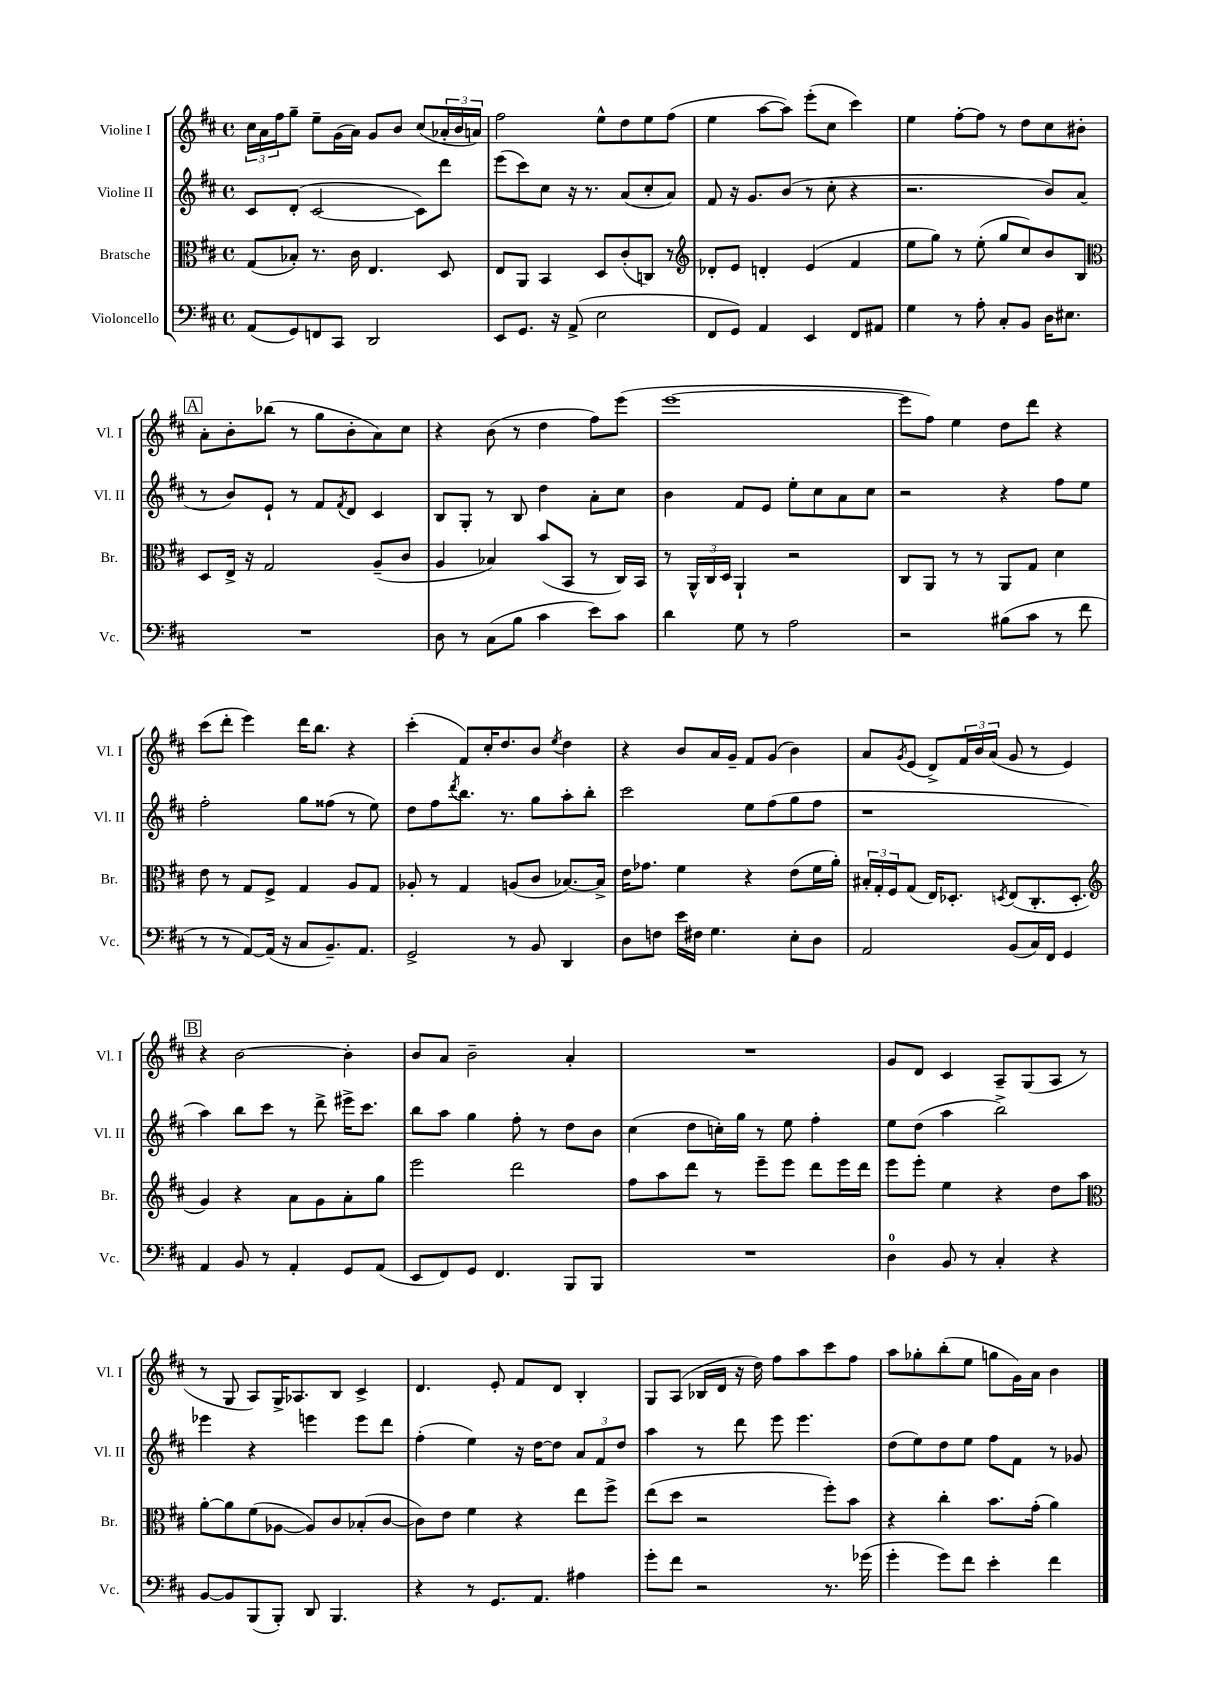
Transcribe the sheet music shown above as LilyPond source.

<<
\new StaffGroup <<
\new Staff = "s0" \with { instrumentName = "Violine I" shortInstrumentName = "Vl. I" } {
    \clef treble \key d \major \defaultTimeSignature \time 4/4
    \tuplet 3/2 { cis''16 a'16 fis''16 } g''8-- e''8-- g'16( a'16) g'8 b'8 cis''8( \tuplet 3/2 { aes'16-. b'16 a'16) } |
    fis''2 e''8-^ d''8 e''8 fis''8( |
    e''4 a''8~ a''8) e'''8-.( cis''8 cis'''4) |
    e''4 fis''8~-. fis''8 r8 d''8 cis''8 bis'8-. |
    \mark \markup { \box "A" } a'8-. b'8-. bes''8( r8 g''8 b'8-. a'8) cis''8 |
    r4 b'8( r8 d''4 fis''8) e'''8( |
    e'''1~ |
    e'''8 fis''8) e''4 d''8 d'''8 r4 |
    cis'''8( d'''8-. e'''4) d'''16 b''8. r4 |
    cis'''4-.( fis'8) cis''16-. d''8. b'8 \acciaccatura { e''8 } d''4 |
    r4 b'8 a'16 g'16-- fis'8 g'8( b'4) |
    a'8 \acciaccatura { g'8 } e'8( d'8->) \tuplet 3/2 { fis'16 b'16 a'16( } g'8 r8 e'4) |
    \mark \markup { \box "B" } r4 b'2~ b'4-. |
    b'8 a'8 b'2-- a'4-. |
    R1 |
    g'8 d'8 cis'4 a8-- g8( a8 r8 |
    r8 g8 a8) g16-> aes8. b8 cis'4-> |
    d'4. e'8-. fis'8 d'8 b4-. |
    g8 a8( bes16 d'16 r16 d''16) fis''8 a''8 cis'''8 fis''8 |
    a''8 ges''8-. b''8-.( e''8 g''8 g'16) a'16 b'4 \bar "|." |
}
\new Staff = "s1" \with { instrumentName = "Violine II" shortInstrumentName = "Vl. II" } {
    \clef treble \key d \major \defaultTimeSignature \time 4/4
    cis'8 d'8-.( cis'2~ cis'8) d'''8 |
    e'''8( cis'''8) cis''8 r16 r8. a'8( cis''8-. a'8) |
    fis'8 r16 g'8. b'8( r8 cis''8-. r4 |
    r2. b'8) a'8( |
    \mark \markup { \box "A" } r8 b'8) e'8-! r8 fis'8 \acciaccatura { fis'8 } d'8 cis'4 |
    b8 g8-. r8 b8 d''4 a'8-. cis''8 |
    b'4 fis'8 e'8 e''8-. cis''8 a'8 cis''8 |
    r2 r4 fis''8 e''8 |
    fis''2-. g''8 fisis''8( r8 e''8) |
    d''8 fis''8 \acciaccatura { d'''8 } b''8. r8. g''8 a''8-. b''8-. |
    cis'''2 e''8 fis''8( g''8 fis''8 |
    r1 |
    \mark \markup { \box "B" } a''4) b''8 cis'''8 r8 d'''8-> eis'''16-> cis'''8. |
    b''8 a''8 g''4 fis''8-. r8 d''8 b'8 |
    cis''4( d''8 c''16-.) g''16 r8 e''8 fis''4-. |
    e''8 d''8( a''4 b''2->) |
    ees'''4 r4 e'''4 e'''8 d'''8 |
    fis''4-.( e''4) r16 d''16~ d''8 \tuplet 3/2 { a'8 fis'8 d''8 } |
    a''4 r8 d'''8 e'''8 e'''4. |
    d''8( e''8) d''8 e''8 fis''8 fis'8 r8 ges'8 \bar "|." |
}
\new Staff = "s2" \with { instrumentName = "Bratsche" shortInstrumentName = "Br." } {
    \clef alto \key d \major \defaultTimeSignature \time 4/4
    g8( bes8-.) r8. cis'16 e4. d8 |
    e8 a,8 b,4 d8 cis'8-.( c8) r8 |
    \clef treble des'8-. e'8 d'4-. e'4( fis'4 |
    e''8 g''8) r8 e''8-.( g''8 cis''8) b'8 b8 |
    \mark \markup { \box "A" } \clef alto d8 e16-> r16 g2 a8--( cis'8 |
    a4 bes4) b'8( b,8 r8 cis16) b,16 |
    r8 \tuplet 3/2 { a,16-^ cis16 d16 } a,4-! r2 |
    cis8 a,8 r8 r8 a,8 g8 d'4 |
    e'8 r8 g8 fis8-> g4 a8 g8 |
    aes8-. r8 g4 a8( cis'8 bes8.~) bes16-> |
    e'16 ges'8. fis'4 r4 e'8( fis'16 a'16-.) |
    \tuplet 3/2 { bis16-. g16-. fis16 } g8( e16) des8.-. \acciaccatura { d8 } e8( cis8.-. d8.-. |
    \mark \markup { \box "B" } \clef treble g'4) r4 a'8 g'8 a'8-. g''8 |
    e'''2 d'''2 |
    fis''8 a''8 d'''8 r8 e'''8-- e'''8 d'''8 e'''16 d'''16 |
    e'''8 e'''8-. e''4 r4 d''8 a''8 |
    \clef alto a'8~-. a'8 fis'8( aes8~ aes8) cis'8 bes8-.( cis'8~ |
    cis'8) e'8 fis'4 r4 e''8 fis''8-> |
    e''8( d''8 r2 fis''8-.) b'8 |
    r4 cis''4-. b'8. g'16-.( a'4) \bar "|." |
}
\new Staff = "s3" \with { instrumentName = "Violoncello" shortInstrumentName = "Vc." } {
    \clef bass \key d \major \defaultTimeSignature \time 4/4
    a,8( g,8) f,8 cis,8 d,2 |
    e,8 g,8. r16 a,8->( e2 |
    fis,8 g,8) a,4 e,4 fis,8 ais,8 |
    g4 r8 a8-. cis8-. b,8 d16 eis8. |
    \mark \markup { \box "A" } R1 |
    d8 r8 cis8( b8 cis'4 e'8) cis'8 |
    d'4 g8 r8 a2 |
    r2 bis8( cis'8 r8 fis'8 |
    r8 r8 a,8~) a,16( r16 cis8 b,8.--) a,8. |
    g,2-> r8 b,8 d,4 |
    d8 f8 e'16 fis16 g4. e8-. d8 |
    a,2 b,8( cis16) fis,16 g,4 |
    \mark \markup { \box "B" } a,4 b,8 r8 a,4-. g,8 a,8( |
    e,8 fis,8) g,8 fis,4. b,,8 b,,8 |
    R1 |
    d4-0 b,8 r8 cis4-. r4 |
    b,8~ b,8 b,,8( b,,8-.) d,8 b,,4. |
    r4 r8 g,8. a,8. ais4 |
    g'8-. fis'8 r2 r8. ges'16( |
    g'4-. g'8) fis'8 e'4-. fis'4 \bar "|." |
}
>>
>>
\layout { \context { \Score \remove "Bar_number_engraver" } }
